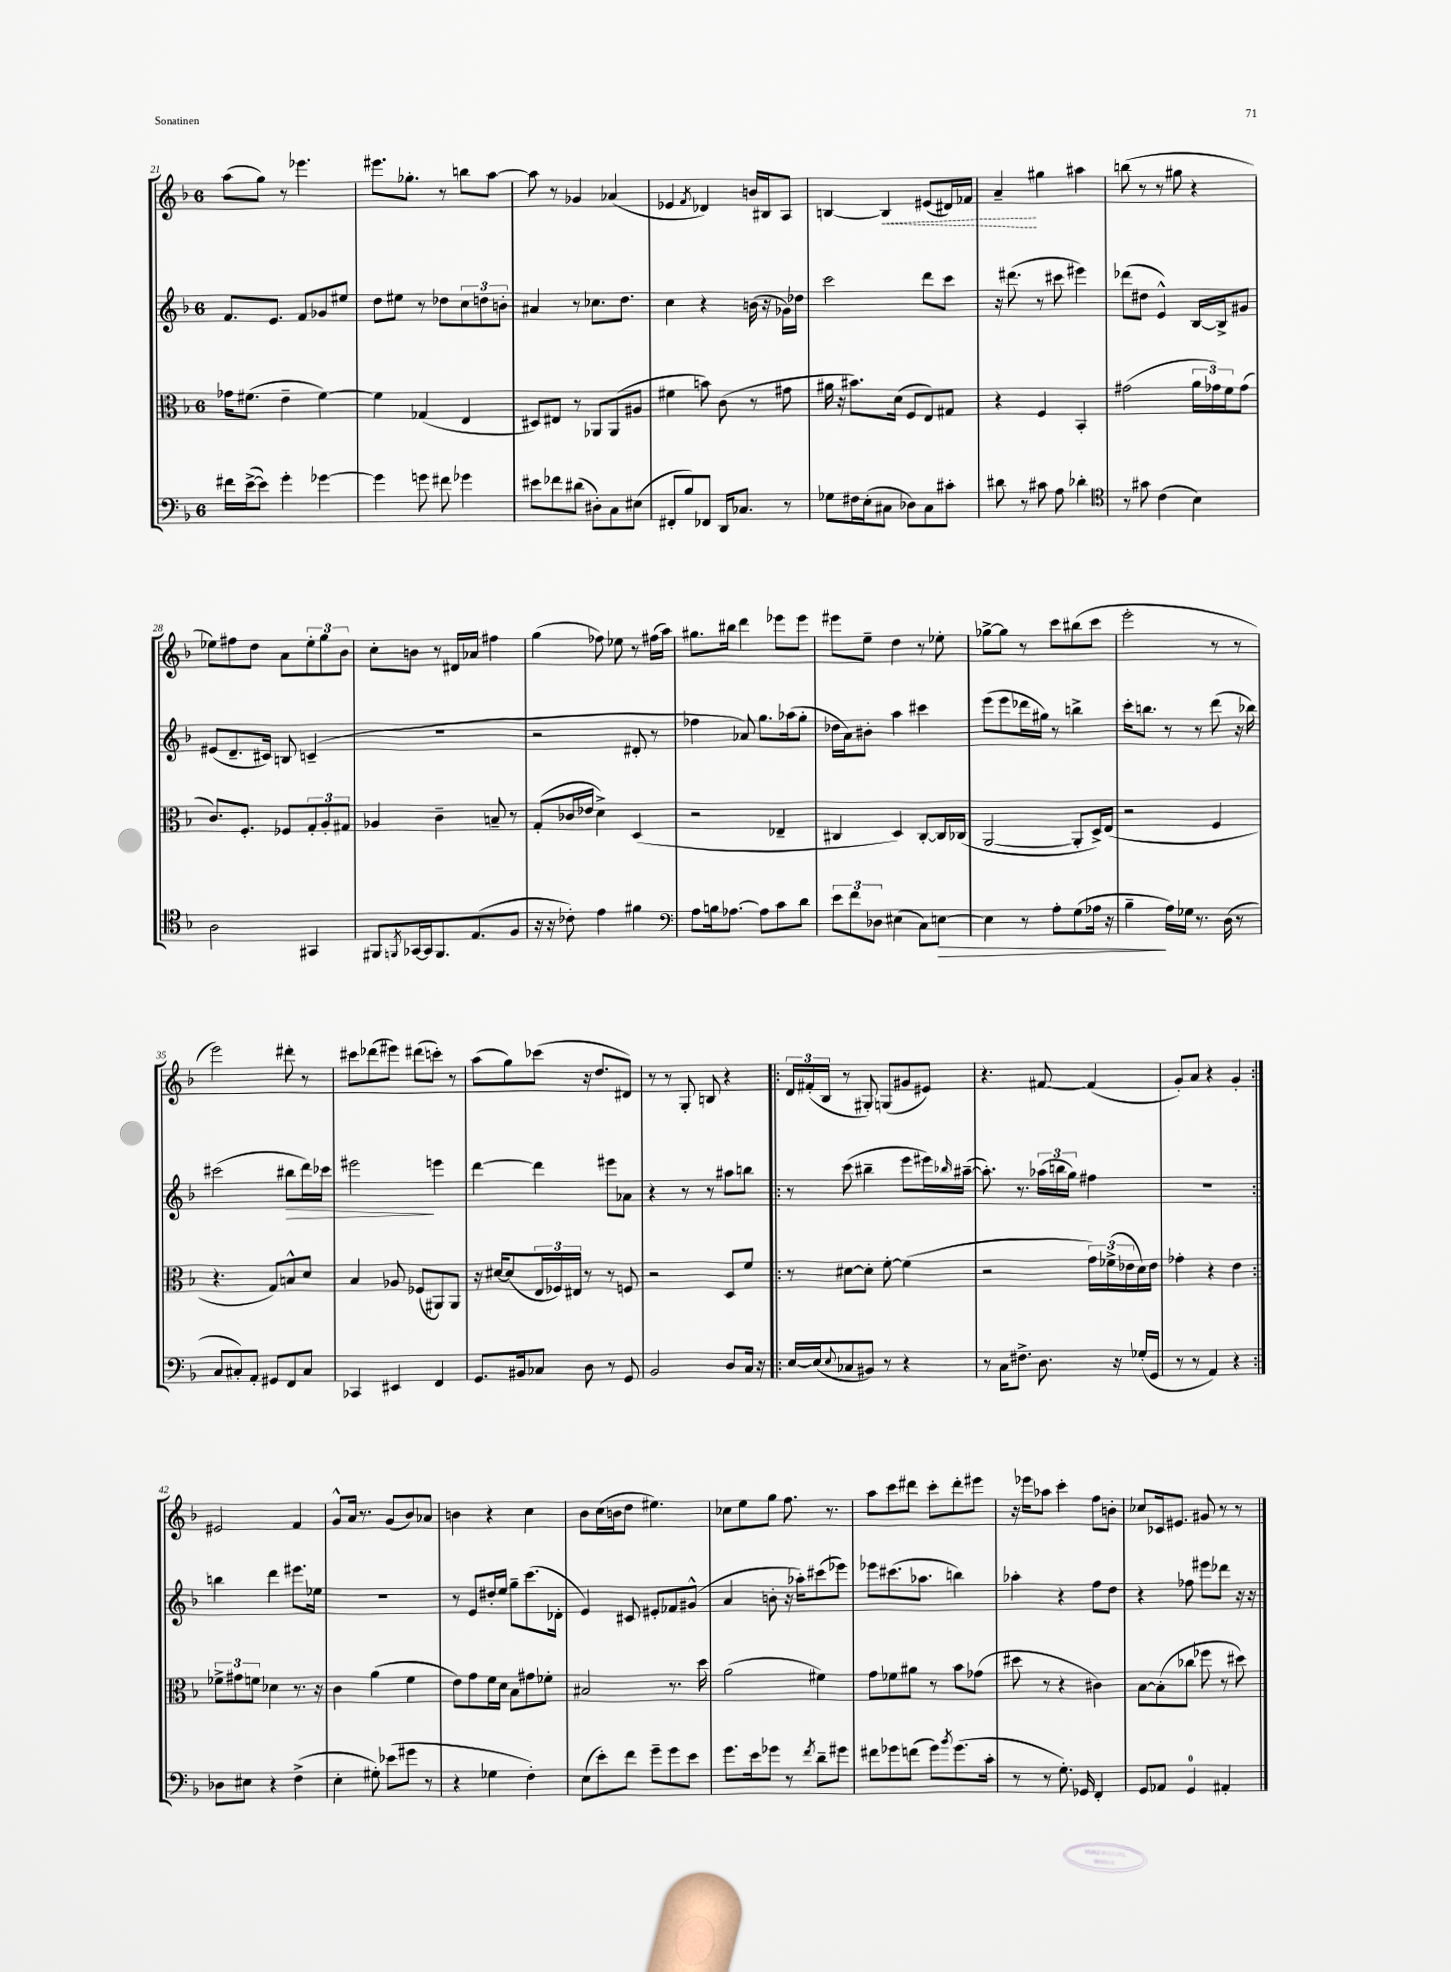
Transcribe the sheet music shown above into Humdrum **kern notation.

**kern	**kern	**kern	**kern
*staff4	*staff3	*staff2	*staff1
*clefF4	*clefC3	*clefG2	*clefG2
*k[b-]	*k[b-]	*k[b-]	*k[b-]
*M6/8	*M6/8	*M6/8	*M6/8
16f#	16g-	8.f	(8aa
([16e^	(8.f#	.	.
8e])	.	.	8gg)
.	.	8.e	.
4g'	4e~	.	8r
.	.	8f	4.eee-
[4g-	[4f#)	8g-	.
.	.	8ee#	.
=	=	=	=
4g-]	4f#]	8dd	8.eee#
.	.	8ee#	.
.	.	.	8.gg-'
8g	(4G-	8r	.
8f#	.	8dd-	8r
4g-	4E	12cc	8bb
.	.	12dd	.
.	.	.	[8aa
.	.	12b'	.
=	=	=	=
8e#	8D#)	4a#	8aa]
8f-	8E#	.	8r
(8d#	8r	8r	4g-
8D#')	8AA-	8.cc-	.
8C	(8AA-	.	(4a-
.	.	8.dd	.
(8E#	8A#	.	.
=	=	=	=
8FF#'	4f#	4cc	4e-
8B-)	.	.	.
.	.	.	8qf
8FF-	8b)	4r	4d-)
16DD	(8c	.	.
8.C-	.	.	.
.	8r	(16b	16b
.	.	16r	16B#
8r	8g#	16g-)	8A
.	.	16dd-	.
=	=	=	=
8G-	16a#	2ccc	[4B
.	16r	.	.
16F#	8.b#)	.	.
(16E'	.	.	.
8C#	.	.	4B]
.	(16d	.	.
8D-)	8F	.	.
8C#	8E)	8ddd	(8e#
8c#'	8G#	8ccc	16d#)
.	.	.	16f-
=	=	=	=
8d#	4r	16r	4a~
.	.	(8.ddd#	.
8r	.	.	.
8c#	4F	8r	4gg#
8A	.	8ccc#	.
4d-'	4BB-'	4eee#)	4aa#
=	=	=	=
*clefC4	*	*	*
8r	(2g#	(8ddd-	(8bb
8g#	.	8dd#	8r
(4c	.	4e^^)	8r
.	.	.	8gg#
4B-)	24a	[16B-	4r
.	24g-)	.	.
.	.	16B-^]	.
.	24f	.	.
.	(8g-	8g#	.
=	=	=	=
2A	8.c)	(8e#	8ee-)
.	.	8.d~	8ff#
.	8.F'	.	.
.	.	.	8dd
.	.	16c#)	.
.	8F-	8B	8a
4GG#	12G'	(4c~	12ee-'
.	12A'	.	12gg
.	12G#	.	12b-
=	=	=	=
8FF#	4A-	2.r	8cc'
8qFF	.	.	.
[16GG-	.	.	8b
16GG-]	.	.	.
8.FF	4c~	.	8r
.	.	.	16d#
(8.E	.	.	16a-
.	8B~	.	4ff#
8F	8r	.	.
=	=	=	=
16r	(8G'	2r	(4gg
16r	.	.	.
8c-')	16c-	.	.
.	16e-	.	.
4e	4d^)	.	8ff-)
.	.	.	8ee-
4f#	(4D	8d#'	8r
.	.	8r	(16ff#
.	.	.	16aa)
=	=	=	=
*clefF4	*	*	*
8A	2r	4ff-	8.gg#
16B	.	.	.
[8.A-	.	.	16bb#
.	.	8a-)	4ddd
8A-]	.	8.gg	.
8c	4E-~	.	8eee-
.	.	(16aa-	.
8d	.	8gg'	8eee-
=	=	=	=
12e	4C#	16dd-	8eee#
.	.	16a)	.
12f	.	.	.
.	.	8b#'	8ee~
12D-	.	.	.
(4E#	4D)	4aa	4dd
8C)	[8C#'	4ccc#	8r
[8E	16C#]	.	8ee-'
.	(16C-	.	.
=	=	=	=
4E]	[2AA	(8eee	[8gg-^
.	.	8eee	8gg-]
8r	.	16ddd-	8r
.	.	16gg#)	.
8A'	.	8r	8ccc
(8G	8AA']	4bb^	(8bb#
16A-	16D^)	.	8ccc
16r	(16E	.	.
=	=	=	=
4B-~	2r	16ccc'	2eee'
.	.	8.bb	.
16A)	.	8r	.
16G-	.	.	.
8.r	.	8r	.
.	4F	(8ddd	8r
(16D	.	.	.
8r	.	16r	8r
.	.	16bb-)	.
=	=	=	=
8C	4.r	(2ccc#	2eee)
8C#')	.	.	.
8AA'	.	.	.
8GG#	8G)	.	.
8FF	8B^^	8bb#	8ddd#'
8C#	8d	16ddd)	8r
.	.	16ccc-	.
=	=	=	=
4CC-	4B-	2eee#	8ccc#
.	.	.	(8ddd-
4EE#	8A-	.	8eee#)
.	(8F-	.	(8ddd#
4FF	8AA#)	4eee	8ccc')
.	8AA#	.	8r
=	=	=	=
8.GG	16r	[4ddd	(8aa
.	[16d#	.	.
.	(8d#]	.	8gg)
16BB#	.	.	.
8C-	24E	4ddd]	(8ccc-
.	24F-)	.	.
.	24E#	.	.
8D	8r	.	16r
.	.	.	8.dd
8r	8r	8eee#	.
8GG	8F	8a-	8d#)
=	=	=	=
2BB-	2r	4r	8r
.	.	.	8r
.	.	8r	8G'
.	.	8r	8B
8D	8D	8aa#	4r
16C	8f	8bb	.
16r	.	.	.
=!|:	=!|:	=!|:	=!|:
[16E	8r	8r	24d
.	.	.	(24f#'
(16E]	.	.	.
.	.	.	24B-
8qqE	.	.	.
8C-	[8d#	(8ccc	8r
8BB#)	8d#']	4bb#~	8G#')
8r	[8f'	.	(8G
4r	(4f]	8eee	8g#
.	.	16eee#)	8e#)
.	.	16qqbb-	.
.	.	([16aa#~	.
=	=	=	=
8r	2r	8.aa#'])	4.r
16C	.	.	.
8.F#^	.	8.r	.
8.D	.	(24aa-	[8f#
.	.	24bb	.
.	.	24gg)	.
.	24g)	4ff#	(4f#]
.	(24f-^	.	.
16r	.	.	.
.	24e-	.	.
(16G-'	16d)	.	.
16GG	16e-	.	.
=	=	=	=
8r	4g-'	2.r	8g')
8r	.	.	8a
4AA)	4r	.	4r
4r	4e	.	4g'
=:|!	=:|!	=:|!	=:|!
8D-	12f-^	4bb	2e#
.	12g#	.	.
8E#	.	.	.
.	12f	.	.
4r	4d-	4ddd	.
(4F^	8.r	8.eee#	4f
.	16r	16ee-	.
=	=	=	=
4E'	4c	2.r	8g^^
.	.	.	16a
.	.	.	8.r
8G#')	(4a	.	.
(8e-	.	.	(8g
8g#	4f	.	8b-)
8r	.	.	8a-
=	=	=	=
4r	8e)	8r	4b
.	8g	8e	.
4G-	16f	16dd#'	4r
.	16d	16ee	.
.	8B-	8gg~	.
4F')	8g#	(8.ccc	4cc
.	8f-'	.	.
.	.	16d-'	.
=	=	=	=
(8E	2B#	4e)	8b-
8e')	.	.	(16cc
.	.	.	16b
8f	.	8c#	8dd
8g~	.	8e#'	4.ee#)
8g	8.r	8f-	.
8e	.	(8g#^^	.
.	16dd	.	.
=	=	=	=
8.g	(2a	4a	8cc-
.	.	.	8ee
16e	.	.	.
8g-	.	8b'	8gg
8r	.	16r	8.ff
.	.	16aa-')	.
8qf	.	.	.
8d~	4f#)	(8ccc#	.
.	.	.	8.r
8g#	.	8eee-)	.
=	=	=	=
8f#	8g	8eee-	8aa
8g-	8f-	(8.ccc#	8ccc
(8f	8a#	.	8ddd#
.	.	8.aa-	.
8g-)	8r	.	8ccc'
8qb-	.	.	.
(8.g-	8b-	4bb)	8ddd#'
.	(8g-	.	8eee#
16c'	.	.	.
=	=	=	=
8r	8dd#	4aa-'	16r
.	.	.	16eee-
8r	8r	.	8aa-
8.G')	4r	4r	4ccc'
16GG-	.	.	.
4FF'	4c#)	8ff	8ff
.	.	8dd	8b'
=	=	=	=
8GG	[8B-	4r	8cc-
8AA-	(8B-']	.	16c-
.	.	.	8.e#
4GG	8cc-	8ff-	.
.	8ff-	8eee#	8g#
4AA#'	8r	8ddd-	8r
.	8dd#)	16r	8r
.	.	16r	.
==	==	==	==
*-	*-	*-	*-
